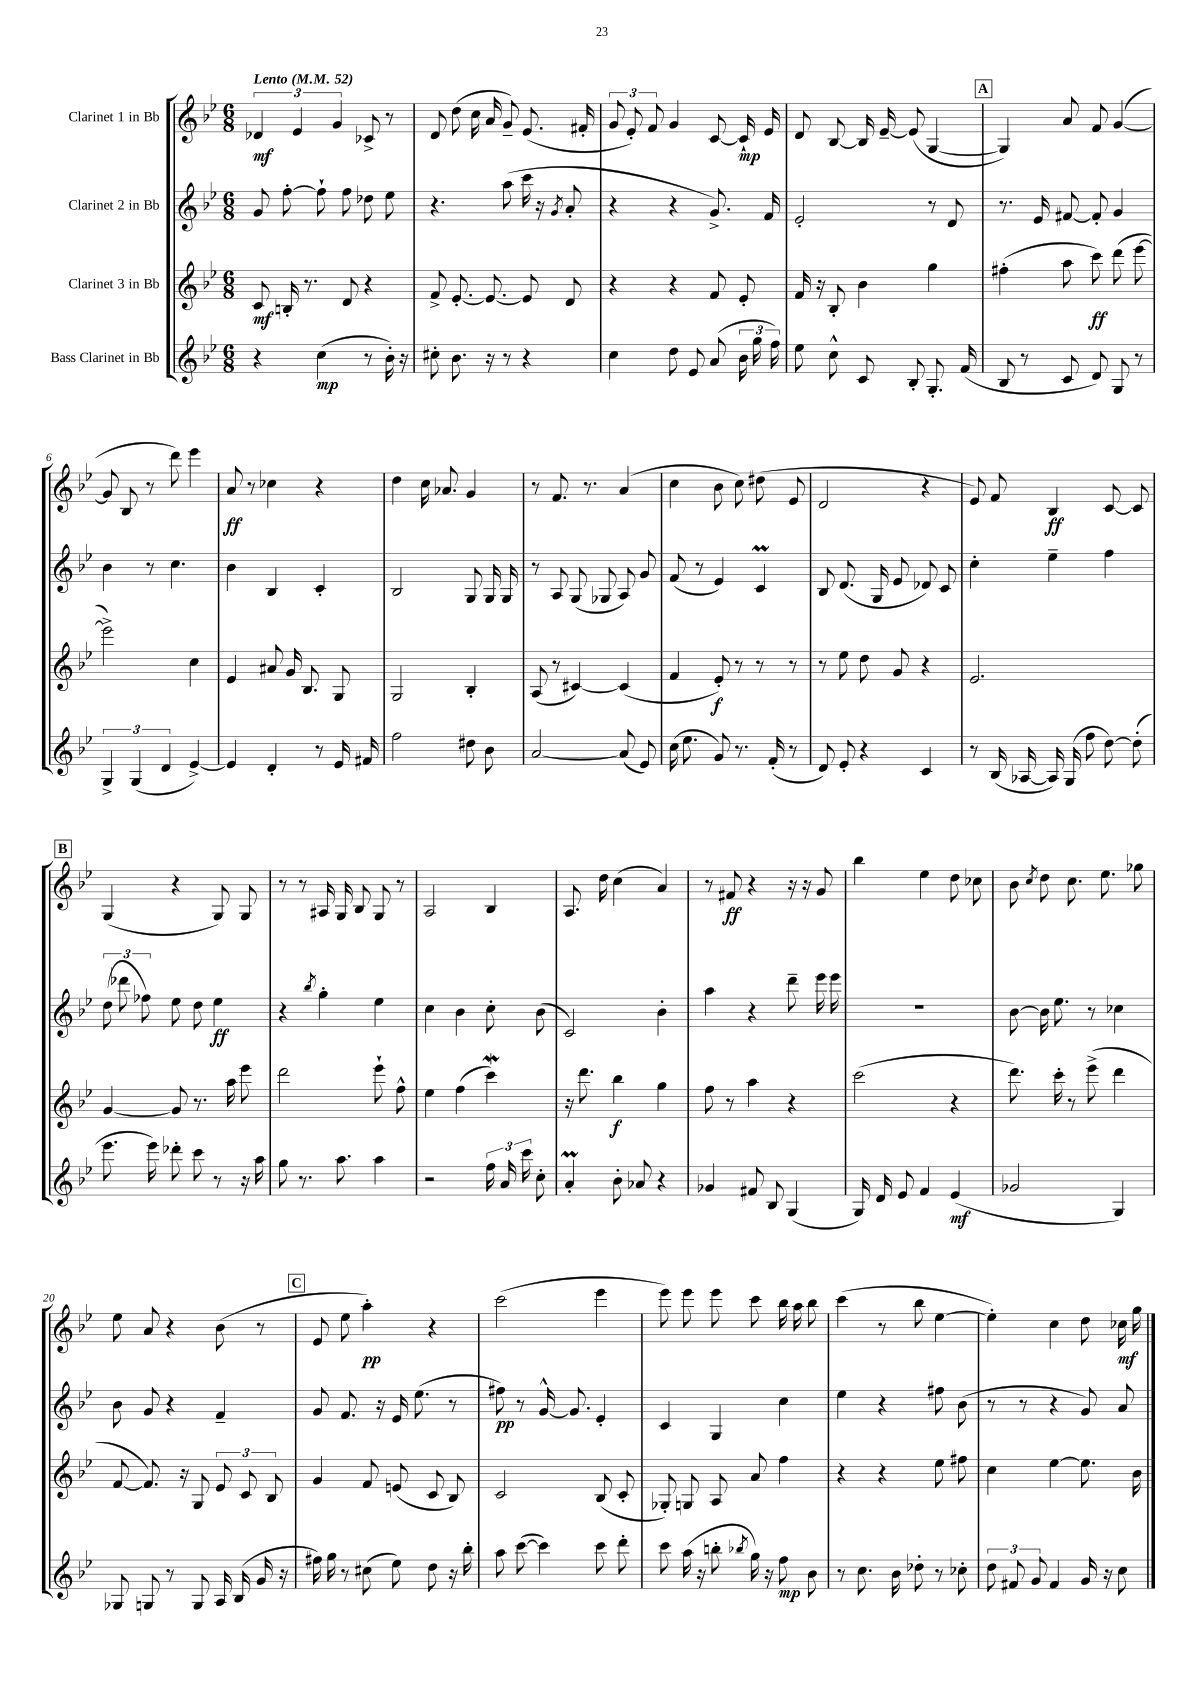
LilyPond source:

<<
\new StaffGroup <<
\new Staff = "s0" \with { instrumentName = "Clarinet 1 in Bb" } {
    \clef treble \key bes \major \numericTimeSignature \time 6/8 \tempo "Lento" 4 = 52
    \autoBeamOff \tuplet 3/2 { des'4\mf ees'4 g'4 } ces'8-> r8 |
    d'8 d''8( c''16 a'16 g'8--) ees'8.( fis'16-. |
    \tuplet 3/2 { g'8 ees'8-.) f'8 } g'4 c'8~ c'16-!\mp ees'16 |
    d'8 bes8~ bes16 ees'16~-- ees'8( g4~ |
    \mark \markup { \box "A" } g4) a'8 f'8 g'4~( |
    g'8 bes8 r8 d'''8) ees'''4 |
    a'8\ff r8 ces''4 r4 |
    d''4 c''16 aes'8. g'4 |
    r8 f'8. r8. a'4( |
    c''4 bes'8 c''8) dis''8( ees'8 |
    d'2 r4 |
    ees'8) f'8 bes4\ff c'8~ c'8 |
    \mark \markup { \box "B" } g4( r4 g8) g8 |
    r8 r8 ais16 g16 bes8 g8 r8 |
    a2 bes4 |
    a8. d''16 c''4( a'4) |
    r8 fis'8\ff r4 r16 r16 g'8 |
    bes''4 ees''4 d''8 ces''8 |
    bes'8 \acciaccatura { c''8 } d''8 c''8. ees''8. ges''8 |
    ees''8 a'8 r4 bes'8( r8 |
    \mark \markup { \box "C" } ees'8 ees''8 a''4-.\pp) r4 |
    c'''2( ees'''4 |
    ees'''8) ees'''8 ees'''8 c'''8 bes''16 a''16 bes''8 |
    c'''4( r8 bes''8 ees''4~ |
    ees''4-.) c''4 d''8 ces''16\mf g''16 \bar "|." |
}
\new Staff = "s1" \with { instrumentName = "Clarinet 2 in Bb" } {
    \clef treble \key bes \major \numericTimeSignature \time 6/8
    \autoBeamOff g'8 f''8~-. f''8-! f''8 des''8 ees''8 |
    r4. a''8( c'''16 r16 \acciaccatura { g'8 } a'8-. |
    r4 r4 g'8.->) f'16 |
    ees'2-. r8 d'8 |
    \mark \markup { \box "A" } r8. ees'16 fis'8~ fis'8-. g'4 |
    bes'4 r8 c''4. |
    bes'4 bes4 c'4-. |
    bes2 g8 g16 g16 |
    r8 a8 g8( ges8 a8) g'8 |
    f'8( r8 ees'4) c'4\prall |
    bes8 d'8.( g16 ees'8 des'8) c'8 |
    c''4-. ees''4-- f''4 |
    \mark \markup { \box "B" } \tuplet 3/2 { d''8( des'''8 fes''8) } ees''8 d''8 ees''4\ff |
    r4 \acciaccatura { bes''8 } g''4-. ees''4 |
    c''4 bes'4 c''8-. bes'8( |
    c'2) bes'4-. |
    a''4 r4 d'''8-- ees'''16 ees'''16 |
    R2. |
    bes'8~ bes'16 ees''8. r8 ces''4 |
    bes'8 g'8 r4 f'4-- |
    \mark \markup { \box "C" } g'8 f'8. r16 ees'16 ees''8.( r8 |
    fis''8\pp) r8 g'16~-^ g'8. ees'4-. |
    c'4 g4 c''4 |
    ees''4 r4 fis''8 bes'8( |
    r8 r8 r4 g'8) a'8 \bar "|." |
}
\new Staff = "s2" \with { instrumentName = "Clarinet 3 in Bb" } {
    \clef treble \key bes \major \numericTimeSignature \time 6/8
    \autoBeamOff c'8\mf b16-. r8. d'8 r4 |
    f'8-> ees'8.~-. ees'8.~ ees'8 d'8 |
    r4 r4 f'8 ees'8-. |
    f'16 r16 bes8-. bes'4 g''4 |
    \mark \markup { \box "A" } fis''4-.( a''8 c'''8\ff) d'''8( ees'''8~ |
    ees'''2->) c''4 |
    ees'4 ais'8 g'16 bes8. g8 |
    g2 bes4-. |
    a8( r8 cis'4~) cis'4( |
    f'4 ees'8-.\f) r8 r8 r8 |
    r8 ees''8 d''8 g'8 r4 |
    ees'2. |
    \mark \markup { \box "B" } g'4~ g'8 r8. a''16 ees'''8 |
    d'''2 ees'''8-! f''8-^ |
    ees''4 f''4( c'''4\mordent) |
    r16 d'''8. bes''4\f g''4 |
    f''8 r8 a''4 r4 |
    c'''2( r4 |
    d'''8.) c'''16-. r8 ees'''8->( d'''4 |
    f'8~ f'8.) r16 g8 \tuplet 3/2 { ees'8 c'8 bes8 } |
    \mark \markup { \box "C" } g'4 f'8 e'8( c'8 bes8) |
    c'2 bes8( c'8-. |
    ges8-.) g8 a8 a'8 f''4 |
    r4 r4 ees''8 fis''8 |
    c''4 ees''4~ ees''8. bes'16 \bar "|." |
}
\new Staff = "s3" \with { instrumentName = "Bass Clarinet in Bb" } {
    \clef treble \key bes \major \numericTimeSignature \time 6/8
    \autoBeamOff r4 c''4\mp( r8 bes'16-.) r16 |
    cis''8-. bes'8. r16 r8 r4 |
    c''4 d''8 ees'8 a'8( \tuplet 3/2 { bes'16 g''16 f''16) } |
    ees''8 c''8-^ c'8 bes8-. g8.-. f'16( |
    \mark \markup { \box "A" } bes8 r8 c'8 d'8) g8 r8 |
    \tuplet 3/2 { g4-> g4( d'4 } ees'4~->) |
    ees'4 d'4-. r8 ees'16 fis'16 |
    f''2 dis''8 bes'8 |
    a'2~ a'8( ees'8) |
    c''16( ees''8. g'8) r8. f'16-.( r8 |
    d'8) ees'8-. r4 c'4 |
    r8 bes16( aes16~ aes16) g16( f''8 d''8~) d''8-.( |
    \mark \markup { \box "B" } ees'''8. ees'''16) des'''8-. c'''8 r8 r16 a''16 |
    g''8 r8. a''8. a''4 |
    r2 \tuplet 3/2 { f''16 a'16 c'''16 } c''8-. |
    a'4-.\prall bes'8-. aes'8 r4 |
    ges'4 fis'8 bes8 g4( |
    g16) d'16 ees'8 f'4 ees'4\mf( |
    ges'2 g4) |
    ges8 g8 r8 g8 a16 bes16( g'16 r16 |
    \mark \markup { \box "C" } fis''16) g''16 r8 cis''8( ees''8) d''8 r16 bes''16-. |
    a''8 c'''8~( c'''4) c'''8 d'''8-. |
    c'''8 a''16( r16 b''8-. \acciaccatura { bes''8 } g''16) r16 f''8\mp bes'8 |
    r8 c''8. bes'16 des''8-. r8 ces''8-. |
    \tuplet 3/2 { d''8 fis'8 g'8 } fis'4 g'16 r16 c''8 \bar "|." |
}
>>
>>
